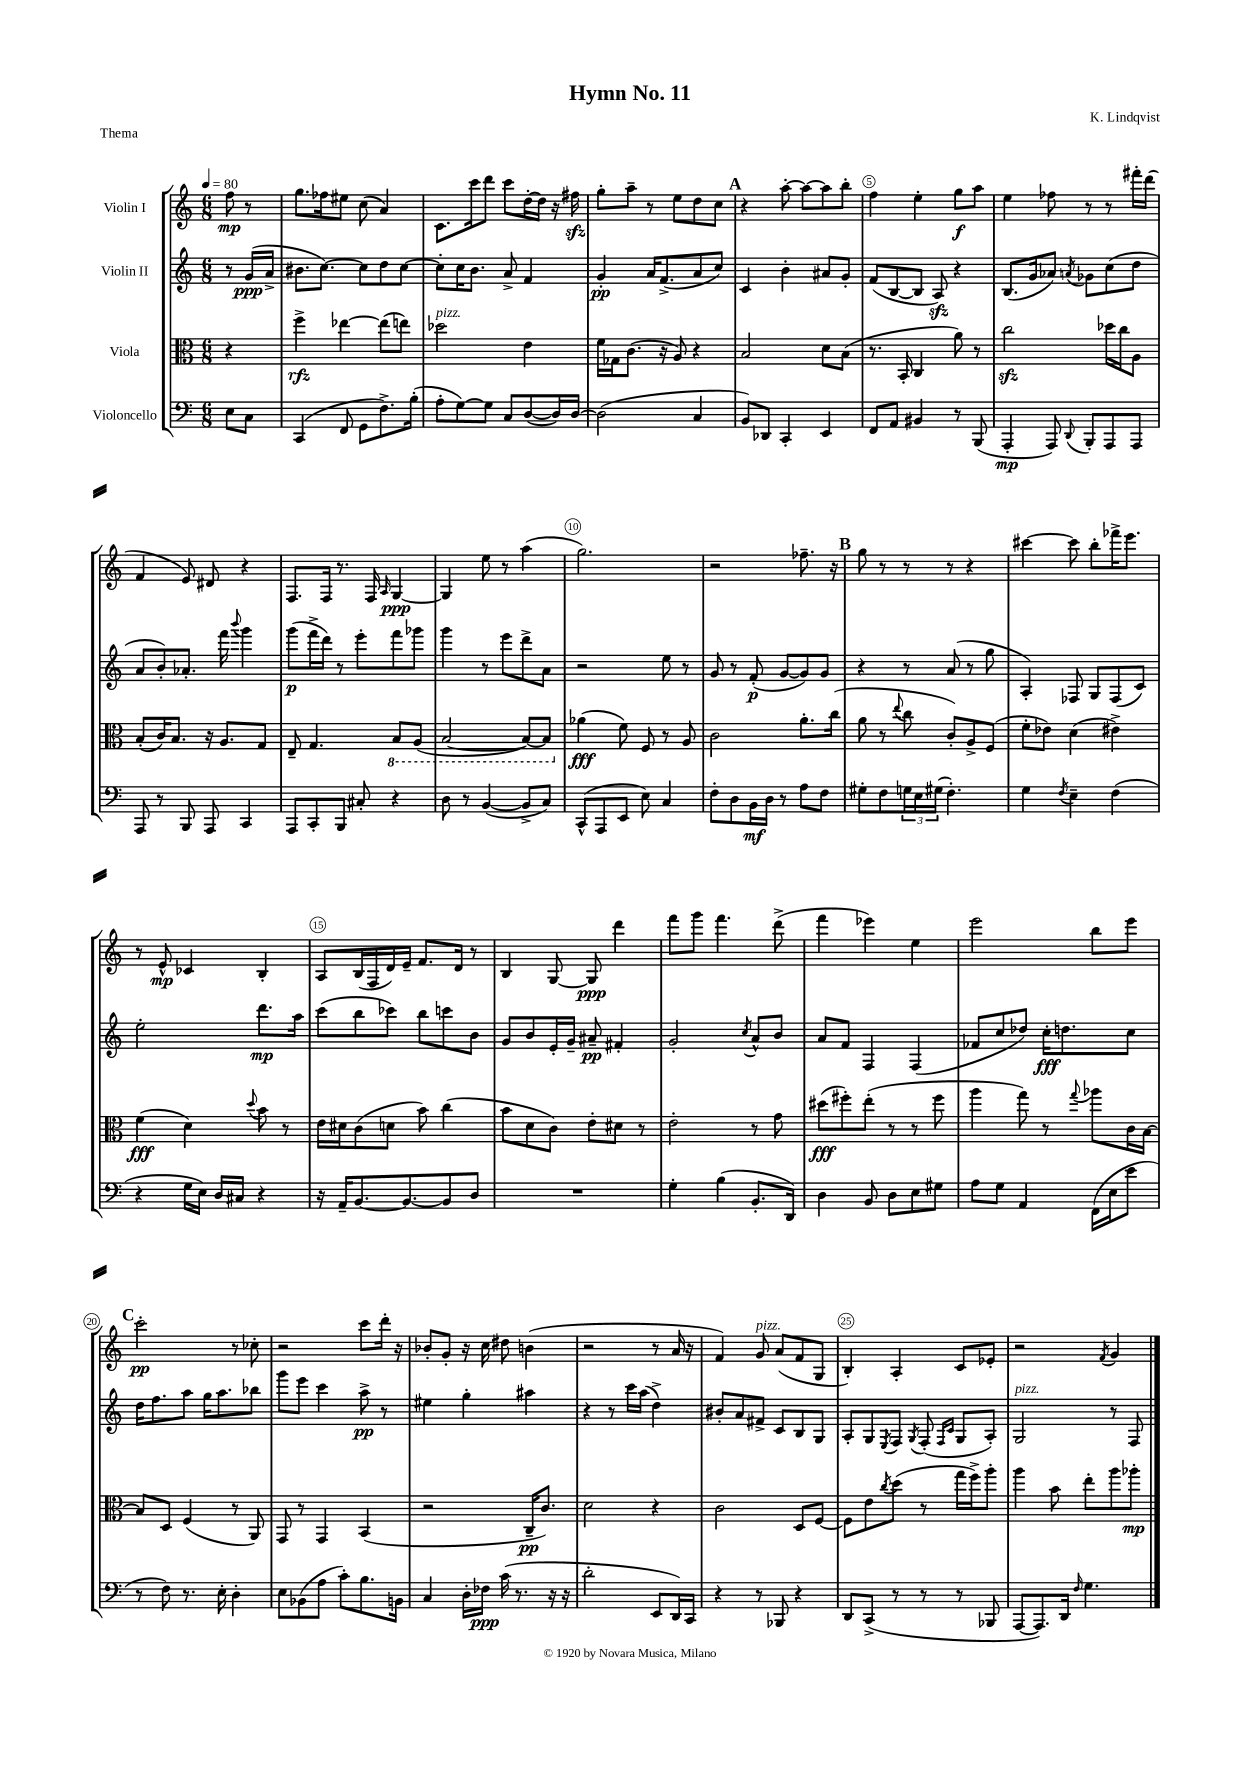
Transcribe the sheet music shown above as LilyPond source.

\header { title = "Hymn No. 11" composer = "K. Lindqvist" piece = "Thema" }
<<
\new StaffGroup <<
\new Staff = "s0" \with { instrumentName = "Violin I" } {
    \clef treble \key c \major \numericTimeSignature \time 6/8 \partial 4 \tempo 4 = 80
    f''8\mp r8 |
    g''8. fes''16 eis''8 c''8( a'4) |
    c'8. c'''16 d'''8 c'''8 d''16~-. d''16 r16 fis''16\sfz |
    g''8-. a''8-- r8 e''8 d''8 c''8 |
    \mark \markup { \bold "A" } r4 a''8~-. a''8~ a''8 b''8-. |
    f''4 e''4-. g''8\f a''8 |
    e''4 fes''8 r8 r8 fis'''16-. d'''16( |
    f'4 e'8) dis'8 r4 |
    f8. f16 r8. f16 \grace { a16 } g4~\ppp |
    g4 e''8 r8 a''4( |
    g''2.) |
    r2 fes''8.-- r16 |
    \mark \markup { \bold "B" } g''8 r8 r8 r8 r4 |
    cis'''4~ cis'''8 b''8-. fes'''16-> e'''8. |
    r8 e'8-^\mp ces'4 b4-. |
    a8 b16( f16 d'16) e'16-- f'8. d'16 r8 |
    b4 g8~ g8\ppp d'''4 |
    f'''8 g'''8 f'''4. d'''8->( |
    f'''4 ees'''4) e''4 |
    e'''2 b''8 e'''8 |
    \mark \markup { \bold "C" } c'''2-.\pp r8 ces''8-. |
    r2 c'''8 d'''16-. r16 |
    bes'8-. g'8-. r16 c''16 dis''8 b'4( |
    r2 r8 a'16 r16 |
    f'4) g'8^\markup { \italic "pizz." } a'8( f'8 g8 |
    b4-.) a4-. c'8 ees'8-. |
    r2 \acciaccatura { f'8 } g'4 \bar "|." |
}
\new Staff = "s1" \with { instrumentName = "Violin II" } {
    \clef treble \key c \major \numericTimeSignature \time 6/8 \partial 4
    r8 g'16\ppp( a'16-> |
    bis'8. c''8.~) c''8 d''8 c''8~ |
    c''8-. c''16 b'8. a'8-> f'4 |
    g'4-.\pp a'16 f'8.->( a'8 c''8) |
    \mark \markup { \bold "A" } c'4 b'4-. ais'8 g'8-. |
    f'8( b8~ b8 a8\sfz) r4 |
    b8.( g'16 aes'8) \acciaccatura { a'8 } ges'8 c''8( d''8 |
    a'8 b'8-.) aes'8.-. f'''16 \appoggiatura { b'''8 } g'''4 |
    g'''8\p( f'''16-> d'''16) r8 e'''8-. f'''8 ges'''8 |
    g'''4 r8 e'''8 d'''8-> a'8 |
    r2 e''8 r8 |
    g'8 r8 f'8-.\p( g'8~ g'8) g'8 |
    \mark \markup { \bold "B" } r4 r8 a'8( r8 g''8 |
    a4-.) fes8 g8 fes8( c'8) |
    e''2-. d'''8.\mp a''16 |
    c'''8( b''8 ces'''8) b''8 c'''8 b'8 |
    g'8 b'8 e'16-. g'16-- ais'8--\pp fis'4-. |
    g'2-. \acciaccatura { c''8 } a'8-^ b'8 |
    a'8 f'8 f4 f4( |
    fes'8 c''8 des''8) c''16-.\fff d''8. c''8 |
    \mark \markup { \bold "C" } d''16 f''8. a''8 g''16 a''8. bes''8 |
    g'''8 e'''8 c'''4 a''8->\pp r8 |
    eis''4 g''4-. ais''4 |
    r4 r8 c'''16 a''16( d''4->) |
    bis'8-. a'8 fis'8-> c'8 b8 g8 |
    a8-. g8 \acciaccatura { e8 } f8 \acciaccatura { g8 } f8-.( \grace { f16 c'16 } g8 a8-.) |
    g2^\markup { \italic "pizz." } r8 f8 \bar "|." |
}
\new Staff = "s2" \with { instrumentName = "Viola" } {
    \clef alto \key c \major \numericTimeSignature \time 6/8 \partial 4
    r4 |
    f''4->\rfz ees''4~ ees''8( e''8) |
    des''2^\markup { \italic "pizz." } e'4 |
    f'16 ges16 c'8.( r16 a8) r4 |
    \mark \markup { \bold "A" } b2 d'8 b8( |
    r8. b,16-. c4 a'8) r8 |
    c''2\sfz des''16 c''16 a8 |
    b8-.( c'16) b8. r16 a8. g8 |
    e8-- g4. \ottava #-1 b,8 a,8( |
    b,2~ b,8~) b,8 \ottava #0 |
    aes'4\fff( f'8) f8 r8 a8 |
    c'2 a'8.-. c''16( |
    \mark \markup { \bold "B" } a'8 r8 \appoggiatura { e''8 } c''8 c'8-.) a8-> f8( |
    f'8-. ees'8) d'4( eis'4->) |
    f'4\fff( d'4) \appoggiatura { d''8 } b'8 r8 |
    e'16 dis'16 c'8( d'8 b'8) c''4( |
    b'8 d'8 c'8) e'8-. dis'8 r8 |
    e'2-. r8 g'8 |
    dis''8\fff( fis''8-.) e''8-.( r8 r8 fis''8 |
    a''4 g''8) r8 \appoggiatura { g''8 } aes''8 c'16 b16~ |
    \mark \markup { \bold "C" } b8 d8 f4( r8 a,8) |
    g,8 r8 g,4 b,4( |
    r2 c16--\pp c'8.) |
    d'2 r4 |
    c'2 d8 f8~ |
    f8 e'8 \acciaccatura { c''8 } d''8( r8 g''16 f''16->) a''8-. |
    a''4 b'8 e''8-. a''8 aes''8-.\mp \bar "|." |
}
\new Staff = "s3" \with { instrumentName = "Violoncello" } {
    \clef bass \key c \major \numericTimeSignature \time 6/8 \partial 4
    e8 c8 |
    c,4( f,8 g,8 f8.->) b16-.( |
    a8-. g8~) g8 c8 d8~( d16) d16~ |
    d2( c4 |
    \mark \markup { \bold "A" } b,8) des,8 c,4-. e,4 |
    f,8 a,8 bis,4 r8 b,,8( |
    a,,4-.\mp a,,8) \appoggiatura { d,8 } b,,8-. a,,8 a,,8 |
    a,,8 r8 b,,8 a,,8 c,4 |
    a,,8 c,8-. b,,8 cis8-. r4 |
    d8 r8 b,4~( b,8-> c8) |
    c,8-^( a,,8 e,8 e8) c4 |
    f8-. d8 b,16\mf d16 r8 a8 f8 |
    \mark \markup { \bold "B" } gis8-. f8 \tuplet 3/2 { g16 e16 gis16( } f4.-.) |
    g4 \acciaccatura { f8 } e4-- f4( |
    r4 g16 e16) d16 cis16 r4 |
    r16 a,16-- b,8.~ b,8.~ b,8 d8 |
    R2. |
    g4-. b4( b,8.-. d,16) |
    d4 b,8 d8 e8 gis8 |
    a8 g8 a,4 f,16( e16 e'8 |
    \mark \markup { \bold "C" } r8 f8) r8. e16-. d4-. |
    e8 bes,8( a8 c'8-.) b8. b,16 |
    c4 d16-. fes16\ppp c'16( r8. r16 r16 |
    d'2-. e,8 d,16) c,16 |
    r4 r8 bes,,8 r4 |
    d,8 c,8->( r8 r8 r8 bes,,8 |
    a,,8~ a,,8.) d,16 \grace { f16 } g4. \bar "|." |
}
>>
>>
\layout { \context { \Score \override BarNumber.break-visibility = ##(#f #t #t) barNumberVisibility = #(every-nth-bar-number-visible 5) \override BarNumber.stencil = #(make-stencil-circler 0.1 0.3 ly:text-interface::print) } }
